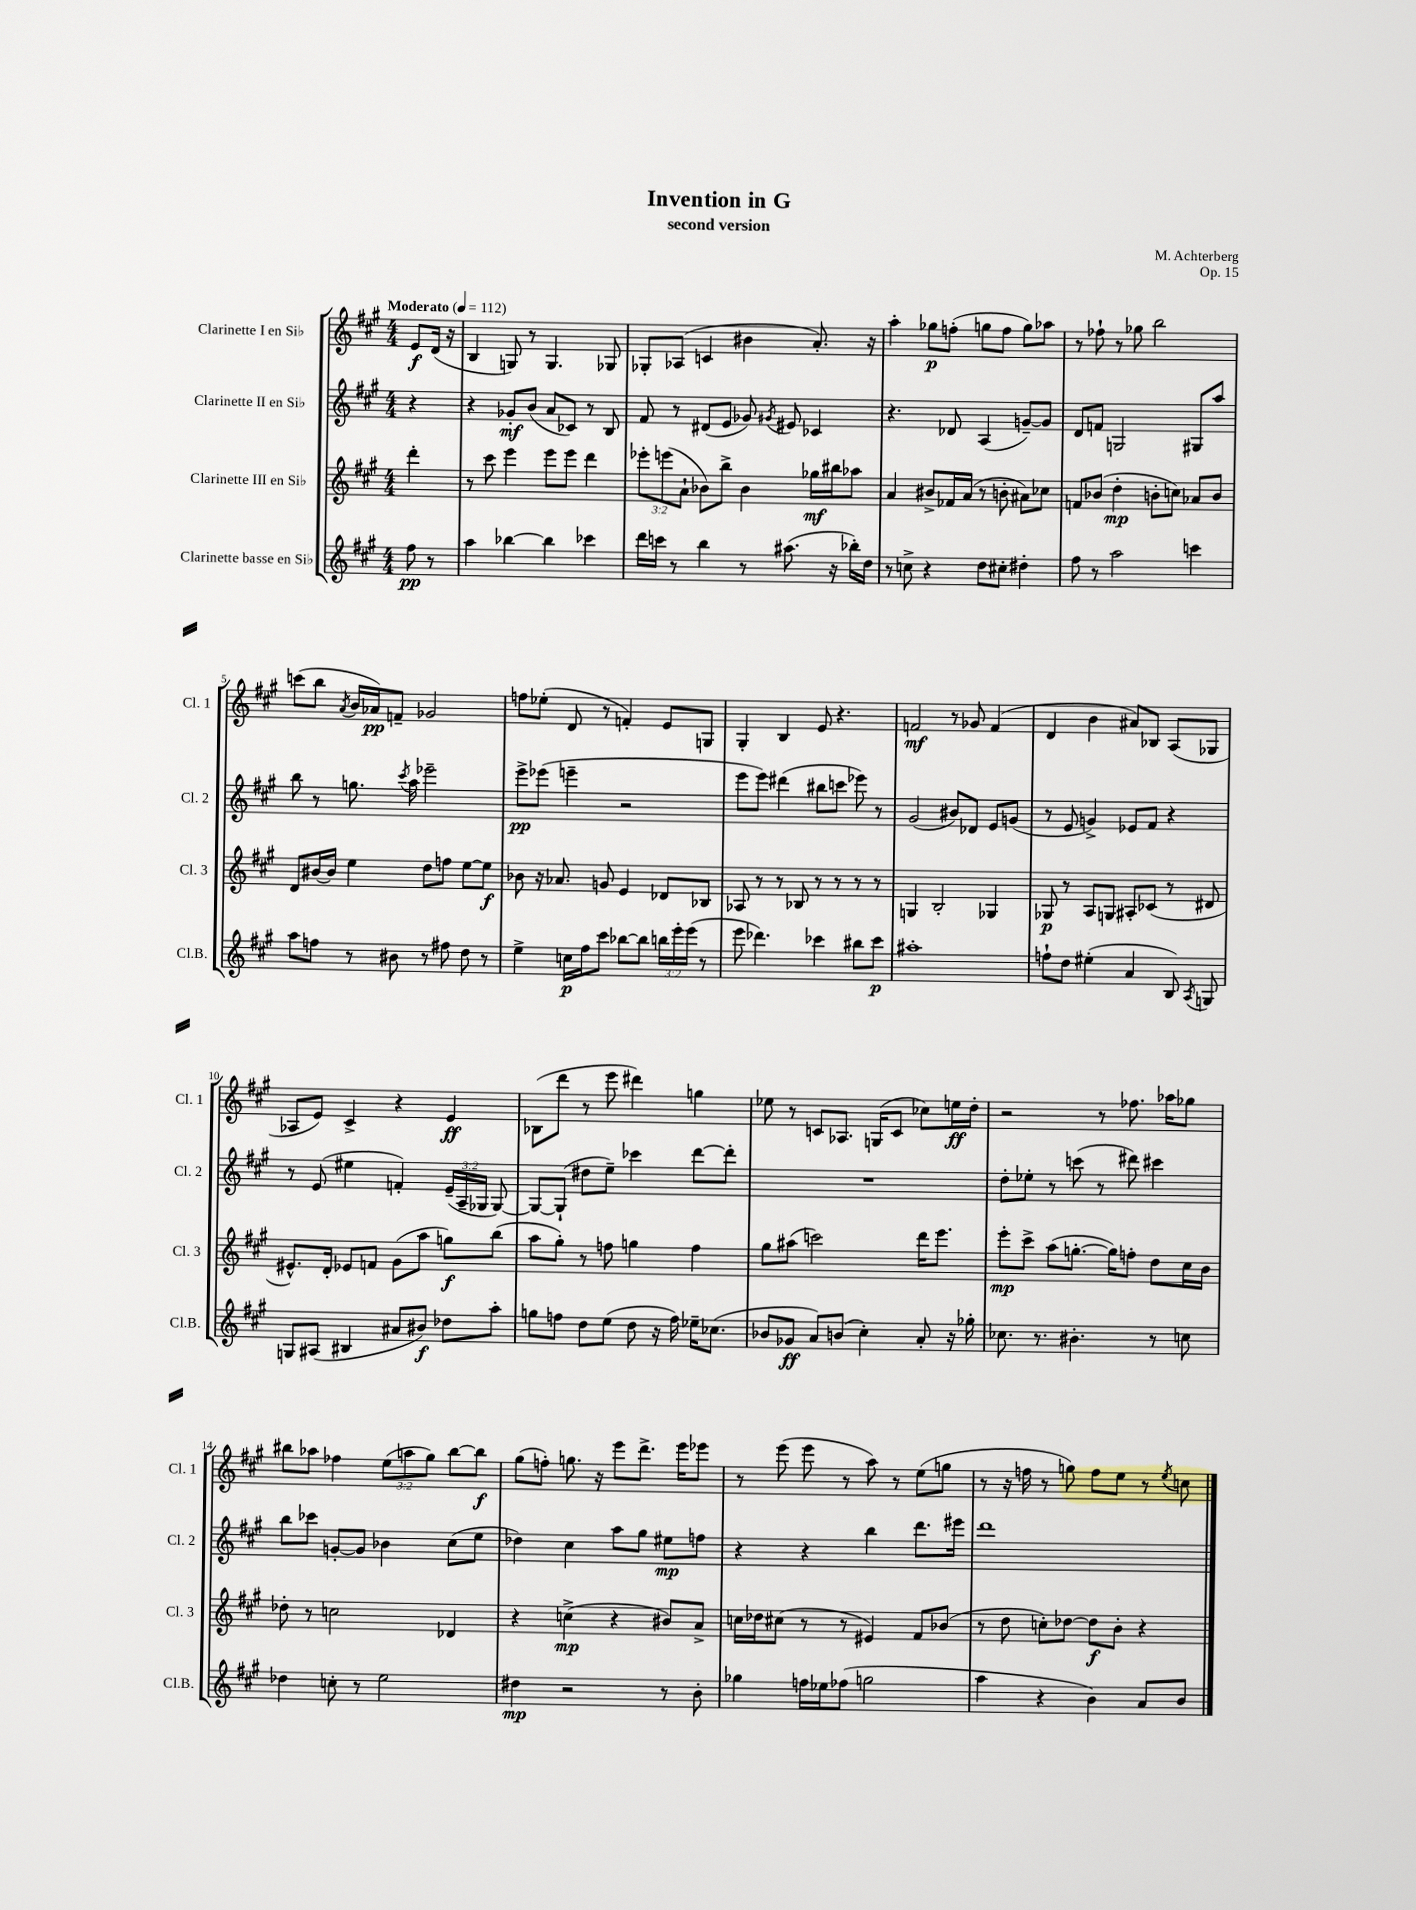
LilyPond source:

\header { title = "Invention in G" composer = "M. Achterberg" subtitle = "second version" opus = "Op. 15" }
<<
\new StaffGroup <<
\new Staff = "s0" \with { instrumentName = "Clarinette I en Sib" shortInstrumentName = "Cl. 1" } {
    \clef treble \key a \major \numericTimeSignature \time 4/4 \override Staff.TupletNumber.text = #tuplet-number::calc-fraction-text \partial 4 \tempo "Moderato" 4 = 112
    \autoBeamOff e'8[\f d'16]( r16 |
    b4 g8) r8 g4. ges8 |
    ges8[-. aes8]( c'4 bis'4 a'8.-.) r16 |
    a''4-. ges''8[\p f''8]-.( g''8[ f''8] g''8[) aes''8] |
    r8 fes''8-! r8 ges''8 b''2 |
    c'''8[( b''8] \acciaccatura { a'8 } b'16[ aes'16\pp) f'8]-- ges'2 |
    f''8[ ees''8]-.( d'8 r8 f'4-.) e'8[ g8] |
    gis4-. b4 e'8 r4. |
    f'2\mf r8 ges'8 f'4( |
    d'4 b'4 ais'8[) bes8] a8[( ges8] |
    aes8[ e'8]) cis'4-> r4 e'4\ff |
    bes8[( d'''8] r8 e'''8 dis'''4) g''4 |
    ees''8 r8 c'8[ aes8.] g16[( c'8] ces''8[) e''16\ff d''16]-. |
    r2 r8 fes''8. aes''16[ ges''8] |
    bis''8[ aes''8] fes''4 \tuplet 3/2 { e''8[( a''8 gis''8]) } bis''8[~ bis''8]\f |
    gis''8[( f''8]-.) g''8. r16 e'''8[ d'''8.]-> e'''16[ ees'''8] |
    r8 e'''8( e'''8 r8 a''8) r8 e''8[( g''8] |
    r8 r16 f''16 r8 g''8) f''8[ e''8] r8 \acciaccatura { e''8 } c''8 \bar "|." |
}
\new Staff = "s1" \with { instrumentName = "Clarinette II en Sib" shortInstrumentName = "Cl. 2" } {
    \clef treble \key a \major \numericTimeSignature \time 4/4 \override Staff.TupletNumber.text = #tuplet-number::calc-fraction-text \partial 4
    \autoBeamOff r4 |
    r4 ges'8[-.\mf b'8]( a'8[ ces'8]) r8 b8 |
    fis'8 r8 dis'8[( e'8] ges'8) \acciaccatura { gis'8 } eis'8 ces'4 |
    r4. des'8 a4( g'8[~--) g'8] |
    d'8[ f'8] g2 gis8[ a''8] |
    b''8 r8 g''8. \acciaccatura { cis'''8 } a''16 ees'''2-- |
    e'''8[->\pp ees'''8]( e'''4-- r2 |
    e'''8[ e'''8]) dis'''4( bis''8[ c'''8] ees'''8) r8 |
    gis'2( bis'8[) des'8] e'8[ g'8]( |
    r8 e'8 g'4->) ees'8[ fis'8] r4 |
    r8 e'8( eis''4 f'4-.) \tuplet 3/2 { e'16[--( a16-- ges16] } ges8~) |
    ges8[~ ges8]-!( dis''8[ e''8]--) ces'''4 d'''8[~ d'''8]-. |
    R1 |
    d''8[-. ees''8]-. r8 c'''8( r8 dis'''8) cis'''4 |
    b''8[ ces'''8] g'8[~-. g'8] bes'4 cis''8[( e''8] |
    des''4) cis''4 a''8[ gis''8] eis''8[\mp f''8] |
    r4 r4 b''4 d'''8.[ eis'''16] |
    d'''1 \bar "|." |
}
\new Staff = "s2" \with { instrumentName = "Clarinette III en Sib" shortInstrumentName = "Cl. 3" } {
    \clef treble \key a \major \numericTimeSignature \time 4/4 \override Staff.TupletNumber.text = #tuplet-number::calc-fraction-text \partial 4
    \autoBeamOff d'''4-. |
    r8 cis'''8 e'''4 e'''8[ e'''8] d'''4 |
    \tuplet 3/2 { ees'''8[-. e'''8( a'8]-! } bes'8[) b''8]-> bes'4 ges''16[\mf bis''16 aes''8] |
    a'4 bis'8[-> fes'16 a'16]( r8 b'8-. ais'8[) ces''8] |
    f'8[ bes'8]( d''4-.\mp b'8[-. c''8]) aes'8[ b'8] |
    d'8[ bis'16~ bis'16] e''4 d''8[ f''8] e''8[~ e''8]\f |
    bes'8 r16 aes'8. g'8 e'4 des'8[ bes8] |
    aes8 r8 r8 bes8 r8 r8 r8 r8 |
    g4 b2-. ges4 |
    ges8\p r8 a8[ g8] ais8[-. ces'8]( r8 dis'8 |
    eis'8.[-^) d'16]-. ees'8[ f'8] gis'8[( a''8] g''8[\f) b''8]( |
    a''8[ gis''8]-.) r8 f''8 g''4 f''4 |
    gis''8[ ais''8]( c'''2) d'''16[ e'''8.] |
    e'''8[-.\mp cis'''8]-> a''8[( g''8.]~-. g''16[) f''8]-. d''8[ cis''16 b'16] |
    des''8-. r8 c''2 des'4 |
    r4 c''4->\mp( r4 bis'8[) a'8]-> |
    c''16[ des''16 cis''8]( r8 r8 eis'4) fis'8[ bes'8]( |
    r8 d''8 c''8[-.) des''8]~ des''8[\f b'8]-. r4 \bar "|." |
}
\new Staff = "s3" \with { instrumentName = "Clarinette basse en Sib" shortInstrumentName = "Cl.B." } {
    \clef treble \key a \major \numericTimeSignature \time 4/4 \override Staff.TupletNumber.text = #tuplet-number::calc-fraction-text \partial 4
    \autoBeamOff fis''8\pp r8 |
    a''4 bes''4~ bes''4 ces'''4 |
    d'''16[ c'''16] r8 b''4 r8 ais''8.( r16 bes''16[-.) d''16] |
    r8 c''8-> r4 d''8[ cis''8]-. dis''4-. |
    fis''8 r8 a''2 c'''4 |
    a''8[ f''8] r8 bis'8 r8 fis''8 d''8 r8 |
    e''4-> c''16[\p fis''16 cis'''8] bes''8[~ bes''8] \tuplet 3/2 { b''16[ e'''16-. e'''16]( } r8 |
    e'''8 des'''4.) ces'''4 bis''8[ ces'''8]\p |
    ais''1-. |
    f''8[-! d''8] eis''4-.( a'4 b8) \acciaccatura { a8 } g8 |
    g8[ ais8]( bis4 ais'8[ bis'8]\f) des''8[ a''8]-. |
    g''8[ f''8] d''8[ e''8]( d''8 r16 f''16) ees''16[-- ces''8.]( |
    bes'8[ ges'8]\ff a'8[) b'8]( cis''4-.) a'8-. r16 ges''16-. |
    ces''8. r8. bis'4.-. r8 c''8 |
    des''4 c''8-. r8 e''2 |
    dis''4\mp r2 r8 b'8-. |
    ges''4 f''16[ ees''16 fes''8]( g''2 |
    a''4 r4 b'4) a'8[ b'8] \bar "|." |
}
>>
>>
